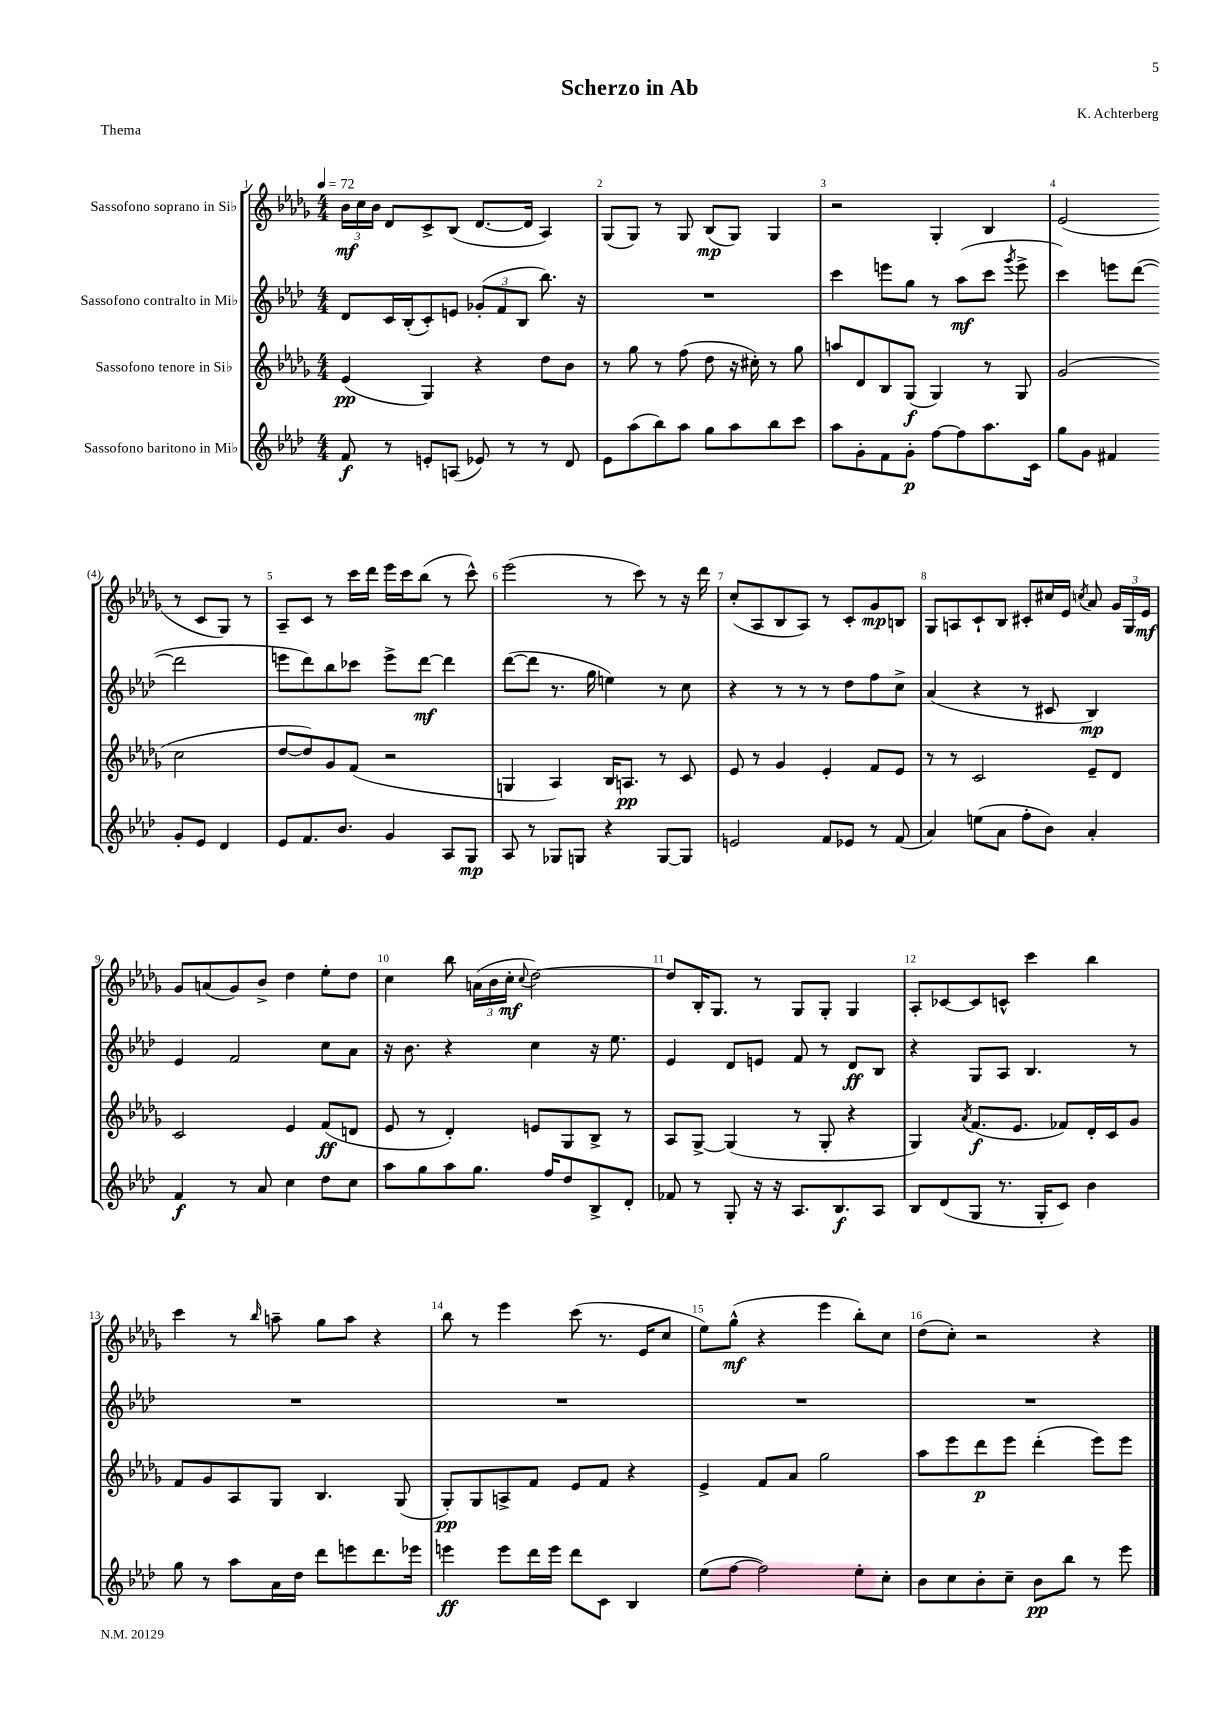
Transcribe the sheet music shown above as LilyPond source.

\header { title = "Scherzo in Ab" composer = "K. Achterberg" piece = "Thema" }
<<
\new StaffGroup <<
\new Staff = "s0" \with { instrumentName = "Sassofono soprano in Sib" } {
    \clef treble \key des \major \numericTimeSignature \time 4/4 \tempo 4 = 72
    \autoBeamOff \tuplet 3/2 { bes'16[\mf c''16 bes'16] } des'8[ c'8-> bes8]( des'8.[~ des'16] aes4) |
    ges8[( ges8]) r8 ges8 bes8[\mp( ges8]) ges4 |
    r2 ges4-. bes4 |
    ees'2( r8 c'8[ ges8]) r8 |
    aes8[-- c'8] r8 c'''16[ des'''16] ees'''16[ c'''16 bes''8]( r8 c'''8-^) |
    ees'''2( r8 c'''8) r8 r16 des'''16 |
    c''8[-.( aes8 bes8 aes8]) r8 c'8[-. ges'8\mp b8] |
    ges8[ a8 c'8-! bes8] cis'8[-. cis''16 ees'16] \acciaccatura { c''8 } aes'8 \tuplet 3/2 { ges'16[ ges16 ees'16]\mf } |
    ges'8[ a'8( ges'8) bes'8]-> des''4 ees''8[-. des''8] |
    c''4 bes''8 \tuplet 3/2 { a'16[( bes'16 c''16]-.\mf } \appoggiatura { c''8 } des''2~) |
    des''8[ bes16-. ges8.] r8 ges8[ ges8]-. ges4 |
    aes8[-. ces'8~ ces'8 c'8]-^ c'''4 bes''4 |
    c'''4 r8 \grace { bes''16 } a''8-- ges''8[ a''8] r4 |
    bes''8 r8 ees'''4 c'''8( r8. ees'16[ c''8] |
    ees''8[) ges''8]-^\mf( r4 ees'''4 bes''8[-.) c''8] |
    des''8[( c''8]-.) r2 r4 \bar "|." |
}
\new Staff = "s1" \with { instrumentName = "Sassofono contralto in Mib" } {
    \clef treble \key aes \major \numericTimeSignature \time 4/4
    \autoBeamOff des'8[ c'16 bes16-.( c'8-.) e'8] \tuplet 3/2 { ges'8[-.( f'8 bes8] } bes''8.) r16 |
    R1 |
    c'''4 e'''8[ g''8] r8 aes''8[\mf( c'''8] \acciaccatura { g'''8 } e'''8-> |
    c'''4) e'''8[ des'''8]~( des'''2 |
    e'''8[ des'''8) bes''8 ces'''8] e'''8[-> des'''8]~\mf des'''4 |
    des'''8[~( des'''8] r8. g''16 e''4) r8 c''8 |
    r4 r8 r8 r8 des''8[ f''8 c''8]-> |
    aes'4( r4 r8 cis'8 bes4\mp) |
    ees'4 f'2 c''8[ aes'8] |
    r16 bes'8. r4 c''4 r16 ees''8. |
    ees'4 des'8[ e'8] f'8 r8 des'8[\ff bes8] |
    r4 g8[ aes8] bes4. r8 |
    R1 |
    R1 |
    R1 |
    R1 \bar "|." |
}
\new Staff = "s2" \with { instrumentName = "Sassofono tenore in Sib" } {
    \clef treble \key des \major \numericTimeSignature \time 4/4
    \autoBeamOff ees'4\pp( ges4) r4 des''8[ bes'8] |
    r8 ges''8 r8 f''8( des''8 r16 cis''16-.) r8 ges''8 |
    a''8[ des'8 bes8 ges8]\f( ges4) r8 ges8 |
    ges'2( c''2 |
    des''8[~ des''8) ges'8 f'8]( r2 |
    g4 aes4) bes16[ a8.]\pp r8 c'8 |
    ees'8 r8 ges'4 ees'4-. f'8[ ees'8] |
    r8 r8 c'2 ees'8[-- des'8] |
    c'2 ees'4 f'8[\ff( d'8] |
    ees'8 r8 des'4-.) e'8[ ges8 bes8]-> r8 |
    aes8[ ges8]~-> ges4( r8 ges8-. r4 |
    ges4) \acciaccatura { aes'8 } f'8.[\f( ees'8.] fes'8[) des'16-. c'16 ges'8] |
    f'8[ ges'8 aes8 ges8] bes4. ges8( |
    ges8[-.\pp) ges8 a8-> f'8] ees'8[ f'8] r4 |
    ees'4-> f'8[ aes'8] ges''2 |
    aes''8[ ees'''8 des'''8\p ees'''8] des'''4-.( ees'''8[) ees'''8] \bar "|." |
}
\new Staff = "s3" \with { instrumentName = "Sassofono baritono in Mib" } {
    \clef treble \key aes \major \numericTimeSignature \time 4/4
    \autoBeamOff f'8\f r8 e'8[-. a8]( ees'8) r8 r8 des'8 |
    ees'8[ aes''8( bes''8) aes''8] g''8[ aes''8 bes''8 c'''8] |
    aes''8[ g'8-. f'8 g'8]-.\p f''8[~ f''8 aes''8. c'16] |
    g''8[ g'8] fis'4 g'8[-. ees'8] des'4 |
    ees'8[ f'8. bes'8.] g'4 aes8[ g8]\mp |
    aes8 r8 ges8[ g8] r4 g8[~ g8] |
    e'2 f'8[ ees'8] r8 f'8( |
    aes'4) e''8[( aes'8] f''8[-. bes'8]) aes'4-. |
    f'4\f r8 aes'8 c''4 des''8[ c''8] |
    aes''8[ g''8 aes''8 g''8.] f''16[ des''8 bes8-> des'8]-. |
    fes'8 r8 g8-. r16 r16 aes8.[ bes8.\f aes8] |
    bes8[ des'8( g8] r8. g16[-. c'8]) bes'4 |
    g''8 r8 aes''8[ aes'16 des''16] des'''8[ e'''8 des'''8. ees'''16] |
    e'''4\ff e'''8[ des'''16 e'''16] des'''8[ c'8] bes4 |
    ees''8[( f''8]~ f''2) ees''8[-. c''8]-. |
    bes'8[ c''8 bes'8-. c''8]-- bes'8[\pp bes''8] r8 ees'''8 \bar "|." |
}
>>
>>
\layout { \context { \Score \override BarNumber.break-visibility = ##(#f #t #t) barNumberVisibility = #all-bar-numbers-visible } }
